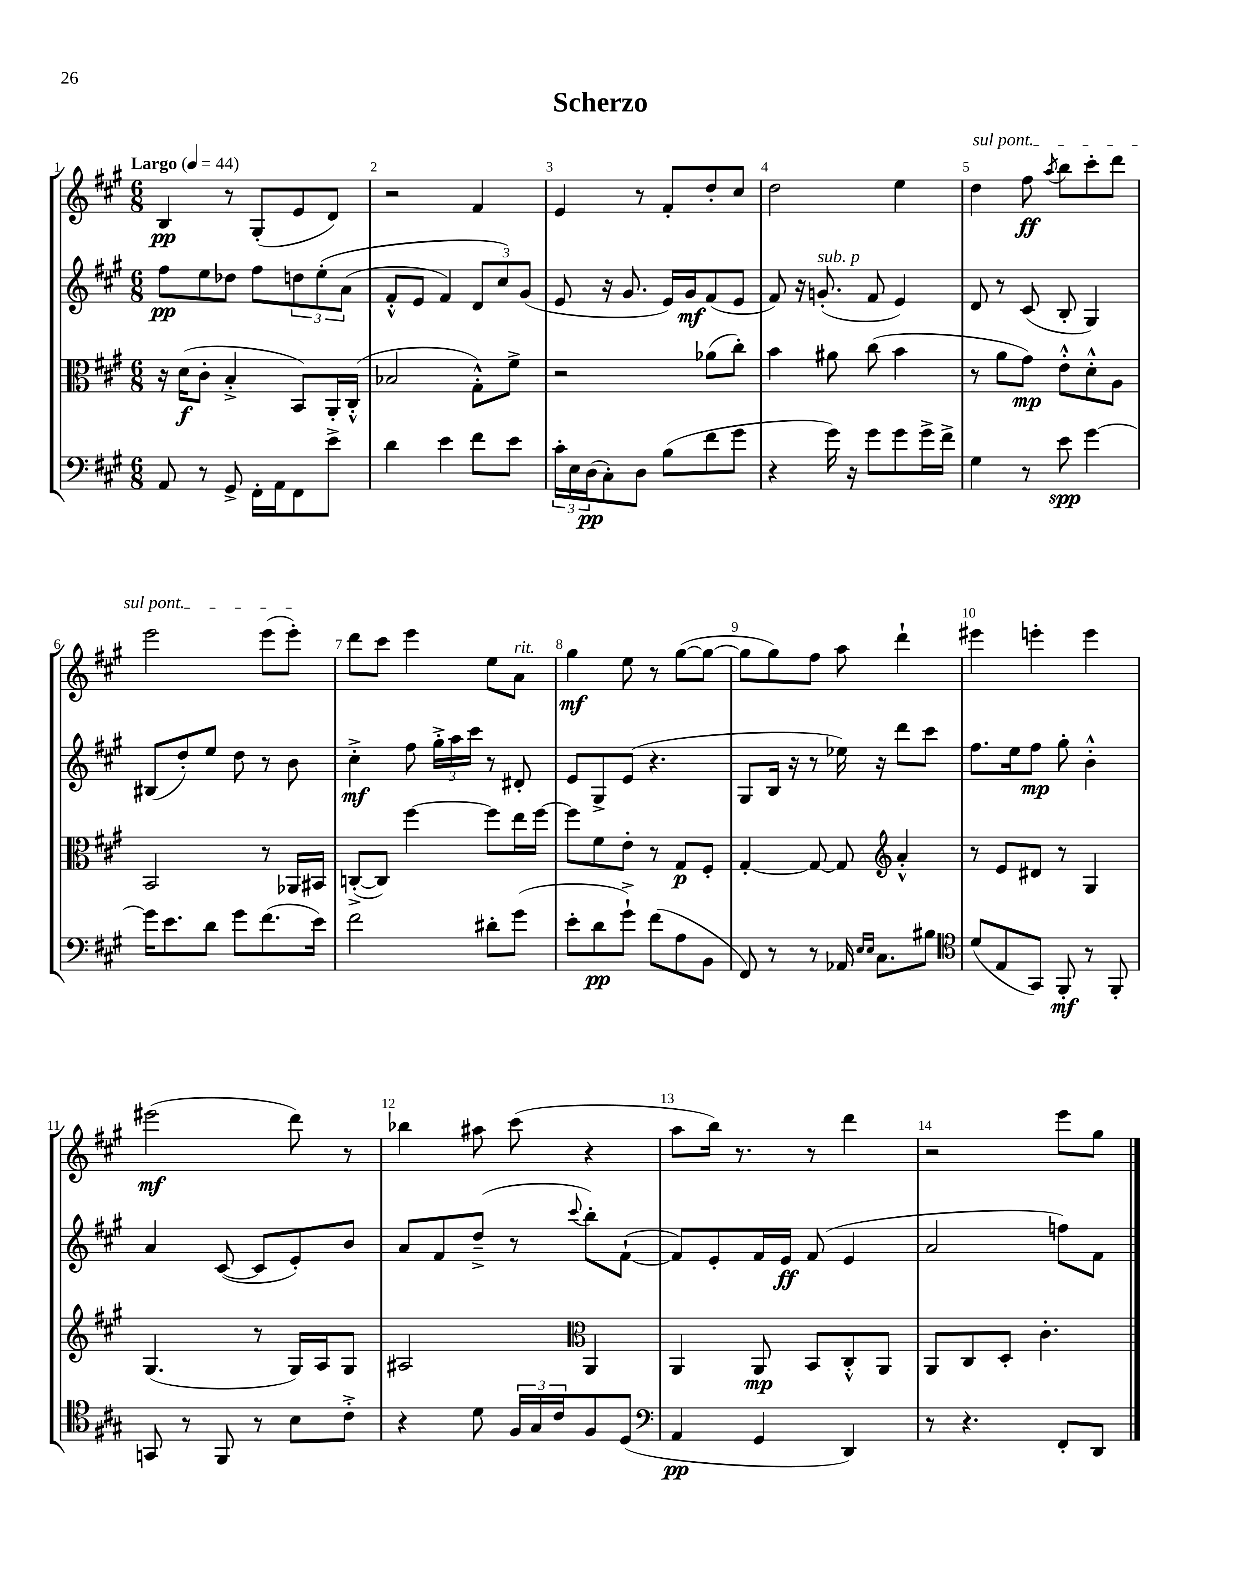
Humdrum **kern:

**kern	**dynam	**kern	**dynam	**kern	**dynam	**kern	**dynam
*part4	*part4	*part3	*part3	*part2	*part2	*part1	*part1
*staff4	*staff4	*staff3	*staff3	*staff2	*staff2	*staff1	*staff1
*clefF4	*	*clefC3	*	*clefG2	*	*clefG2	*
*k[f#c#g#]	*	*k[f#c#g#]	*	*k[f#c#g#]	*	*k[f#c#g#]	*
*M6/8	*	*M6/8	*	*M6/8	*	*M6/8	*
*MM44	*	*MM44	*	*MM44	*	*MM44	*
=1	=1	=1	=1	=1	=1	=1	=1
!	!	!	!	!	!	!LO:TX:a:B:t=Largo	!
8AA/	.	16r	.	8ff#\L	pp	4B/	pp
.	.	(16d\KL	f	.	.	.	.
8r	.	8c#'\J	.	8ee\	.	.	.
8GG#^/	.	4B'^/	.	8dd-X\J	.	8r	.
16FF#'\LL	.	.	.	8ff#\L	.	(8G#'/L	.
16AA\J	.	.	.	.	.	.	.
8FF#\	.	8BB/L)	.	12ddn\	.	8e/	.
.	.	.	.	(12ee'\	.	.	.
8e^\J	.	16AA'/L	.	.	.	8d/J)	.
.	.	.	.	(12a\J	.	.	.
.	.	(16C#'^^/JJ	.	.	.	.	.
=2	=2	=2	=2	=2	=2	=2	=2
4d\	.	2B-X/	.	8f#'^^/L	.	2r	.
.	.	.	.	8e/J	.	.	.
4e\	.	.	.	4f#/)	.	.	.
8f#\L	.	8G#'^^\L)	.	12d/L	.	4f#/	.
.	.	.	.	12cc#/)	.	.	.
8e\J	.	8f#^\J	.	.	.	.	.
.	.	.	.	(12g#/J	.	.	.
=3	=3	=3	=3	=3	=3	=3	=3
24c#'\LL	.	2r	.	8e/	.	4e/	.
24E\	.	.	.	.	.	.	.
(24D\J	pp	.	.	.	.	.	.
8C#'\)	.	.	.	16r	.	.	.
.	.	.	.	8.g#/	.	.	.
8D\J	.	.	.	.	.	8r	.
(8B\L	.	.	.	16e/LL)	.	8f#'/L	.
.	.	.	.	16g#/J	mf	.	.
8f#\	.	(8a-X\L	.	(8f#/	.	8dd'/	.
8g#\J	.	8cc#'\J)	.	8e/J	.	8cc#/J	.
=4	=4	=4	=4	=4	=4	=4	=4
4r	.	4b\	.	8f#/)	.	2dd\	.
.	.	.	.	16r	.	.	.
!	!	!	!	!LO:TX:a:i:t=sub. p	!	!	!
.	.	.	.	(8.gn'/	.	.	.
16g#\)	.	8a#X\	.	.	.	.	.
16r	.	.	.	.	.	.	.
8g#\L	.	(8cc#\	.	8f#/	.	.	.
8g#\	.	4b\	.	4e/)	.	4ee\	.
16g#^\L	.	.	.	.	.	.	.
16f#^\JJ	.	.	.	.	.	.	.
=5	=5	=5	=5	=5	=5	=5	=5
!	!	!	!	!	!	!LO:TX:a:i:t=sul pont.	!
4G#\	.	8r	.	8d/	.	4dd\	.
.	.	8a\L	.	8r	.	.	.
8r	.	8g#\J)	mp	(8c#/	.	8ff#\	ff
.	.	.	.	.	.	8qaa/	.
8e\	spp	8e'^^\L	.	8B'/	.	8bb\L	.
[4g#\	.	8d'^^\	.	4G#/)	.	8ccc#'\	.
.	.	8A\J	.	.	.	8ddd\J	.
!!LO:LB:g=z
=6	=6	=6	=6	=6	=6	=6	=6
16g#\KL]	.	2BB/	.	(8B#X/L	.	2eee\	.
8.e\	.	.	.	.	.	.	.
.	.	.	.	8dd'/)	.	.	.
8d\J	.	.	.	8ee/J	.	.	.
8g#\L	.	.	.	8dd\	.	.	.
(8.f#\	.	8r	.	8r	.	(8eee\L	.
.	.	16AA-X/LL	.	8b\	.	8eee'\J)	.
16e\Jk)	.	16BB#X/JJ	.	.	.	.	.
=7	=7	=7	=7	=7	=7	=7	=7
2f#\	.	([8Cn'^/L	.	4cc#'^\	mf	8ddd\L	.
.	.	8C/J])	.	.	.	8ccc#\J	.
.	.	[4ff#\	.	8ff#\	.	4eee\	.
.	.	.	.	24gg#'^\LL	.	.	.
.	.	.	.	24aa\	.	.	.
.	.	.	.	24ccc#\JJ	.	.	.
8d#X'\L	.	8ff#\L]	.	8r	.	8ee\L	.
!	!	!	!	!	!	!LO:TX:a:i:t=rit.	!
(8g#\J	.	16ee\L	.	8d#X'/	.	8a\J	.
.	.	[16ff#\JJ	.	.	.	.	.
=8	=8	=8	=8	=8	=8	=8	=8
8e'\L	.	8ff#\L]	.	8e/L	.	4gg#\	mf
8d\	pp	8f#\	.	8G#^/	.	.	.
8g#`^\J)	.	8e'\J	.	(8e/J	.	8ee\	.
(8f#\L	.	8r	.	4.r	.	8r	.
8A\	.	8G#/L	p	.	.	([8gg#\L	.
8BB\J	.	8F#'/J	.	.	.	8gg#\J_	.
=9	=9	=9	=9	=9	=9	=9	=9
8FF#/)	.	[4G#'/	.	8G#/L	.	8gg#\L]	.
8r	.	.	.	16B/Jk	.	8gg#\)	.
.	.	.	.	16r	.	.	.
8r	.	8G#/_	.	8r	.	8ff#\J	.
16AA-X/	.	8G#/]	.	16ee-X\)	.	8aa\	.
16qqE/LL	.	.	.	.	.	.	.
16qqE/JJ	.	.	.	.	.	.	.
8.C#\L	.	.	.	16r	.	.	.
*	*	*clefG2	*	*	*	*	*
.	.	4a'^^/	.	8ddd\L	.	4ddd`\	.
8B#X\J	.	.	.	8ccc#\J	.	.	.
=10	=10	=10	=10	=10	=10	=10	=10
*clefC4	*	*	*	*	*	*	*
(8d/L	.	8r	.	8.ff#\L	.	4eee#X\	.
8E/	.	8e/L	.	.	.	.	.
.	.	.	.	16ee\k	.	.	.
8GG#/J)	.	8d#X/J	.	8ff#\J	mp	4eeen'\	.
8FF#'/	mf	8r	.	8gg#'\	.	.	.
8r	.	4G#/	.	4b'^^\	.	4eee\	.
8FF#'/	.	.	.	.	.	.	.
!!LO:LB:g=z
=11	=11	=11	=11	=11	=11	=11	=11
8GGn/	.	(4.G#/	.	4a/	.	(2eee#X\	mf
8r	.	.	.	.	.	.	.
8FF#/	.	.	.	([8c#/	.	.	.
8r	.	8r	.	8c#/L]	.	.	.
8B\L	.	16G#/LL)	.	8e'/)	.	8ddd\)	.
.	.	16A/J	.	.	.	.	.
8c#'^\J	.	8G#/J	.	8b/J	.	8r	.
=12	=12	=12	=12	=12	=12	=12	=12
4r	.	2A#X/	.	8a/L	.	4bb-X\	.
.	.	.	.	8f#/	.	.	.
8d\	.	.	.	(8dd~^/J	.	8aa#X\	.
24F#/LL	.	.	.	8r	.	(8ccc#\	.
24G#/	.	.	.	.	.	.	.
24c#/J	.	.	.	.	.	.	.
*	*	*clefC3	*	*	*	*	*
.	.	.	.	8qqccc#/	.	.	.
8F#/	.	4AA/	.	8bb'\L)	.	4r	.
(8D/J	.	.	.	([8f#`\J	.	.	.
=13	=13	=13	=13	=13	=13	=13	=13
*clefF4	*	*	*	*	*	*	*
4AA/	pp	4AA/	.	8f#/L])	.	8aa\L	.
.	.	.	.	8e'/	.	16bb\Jk)	.
.	.	.	.	.	.	8.r	.
4GG#/	.	8AA/	mp	16f#/L	.	.	.
.	.	.	.	16e/JJ	ff	.	.
.	.	8BB/L	.	(8f#/	.	8r	.
4DD/)	.	8C#'^^/	.	4e/	.	4ddd\	.
.	.	8AA/J	.	.	.	.	.
=14	=14	=14	=14	=14	=14	=14	=14
8r	.	8AA/L	.	2a/	.	2r	.
4.r	.	8C#/	.	.	.	.	.
.	.	8D'/J	.	.	.	.	.
.	.	4.c#'\	.	.	.	.	.
8FF#'/L	.	.	.	8ffn\L)	.	8eee\L	.
8DD/J	.	.	.	8f#\J	.	8gg#\J	.
==	==	==	==	==	==	==	==
*-	*-	*-	*-	*-	*-	*-	*-
